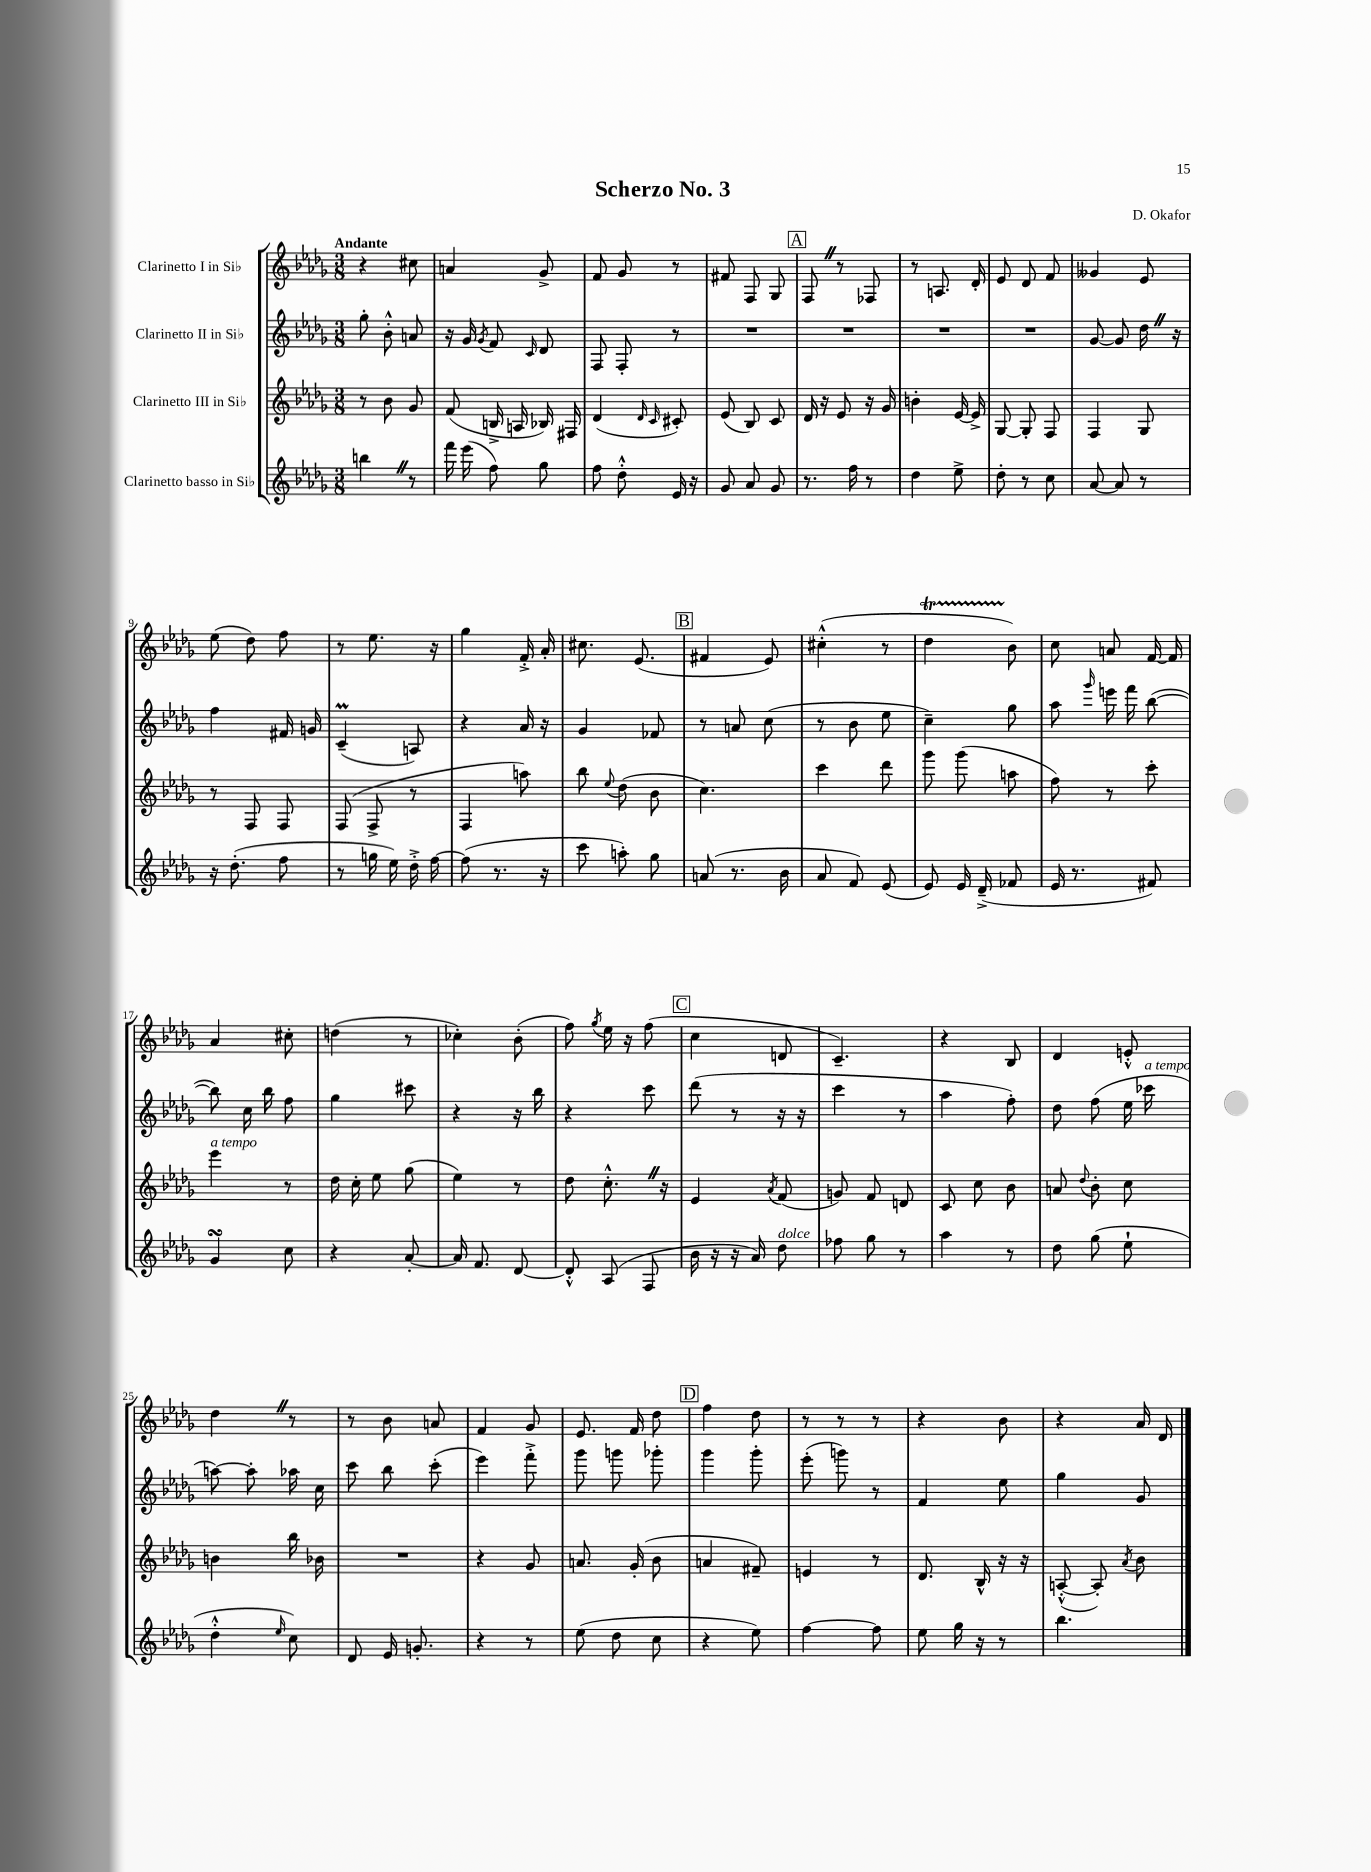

**kern	**kern	**kern	**kern
*staff4	*staff3	*staff2	*staff1
*clefG2	*clefG2	*clefG2	*clefG2
*k[b-e-a-d-g-]	*k[b-e-a-d-g-]	*k[b-e-a-d-g-]	*k[b-e-a-d-g-]
*M3/8	*M3/8	*M3/8	*M3/8
4bb\	8r	8gg-'\	4r
.	8b-\	8b-'^^\	.
8r	8g-/	8a/	8cc#\
=	=	=	=
16fff\	(8f/	16r	4a/
(16eee-\	.	16g-/	.
.	.	8qg-/	.
8ff\)	16B^/	8f/	.
.	16A/	.	.
.	.	16qqc/	.
8gg-\	16B-/)	8d-/	8g-^/
.	16F#/	.	.
=	=	=	=
8ff\	(4d-/	8F/	8f/
8dd-'^^\	.	8F'/	8g-/
.	16qqd-/	.	.
.	16qqc/	.	.
16e-/	8c#'/)	8r	8r
16r	.	.	.
=	=	=	=
8g-/	(8e-/	4.r	8f#/
8a-/	8B-/)	.	8F/
8g-/	8c/	.	8G-/
=	=	=	=
8.r	16d-/	4.r	8F/
.	16r	.	.
.	8e-/	.	8r
16ff\	.	.	.
8r	16r	.	8F-/
.	16g-/	.	.
=	=	=	=
4dd-\	4b'\	4.r	8r
.	.	.	8.A/
8ee-^\	[16e-/	.	.
.	16e-^/]	.	16d-'/
=	=	=	=
8dd-'\	[8G-/	4.r	8e-/
8r	8G-'/]	.	8d-/
8cc\	8F/	.	8f/
=	=	=	=
[8a-/	4F/	[8g-/	4g--/
8a-/]	.	8g-/]	.
8r	8G-/	16dd-\	8e-/
.	.	16r	.
=	=	=	=
16r	8r	4ff\	(8ee-\
(8.dd-'\	.	.	.
.	8F/	.	8dd-\)
8ff\	8F/	16f#/	8ff\
.	.	16g/	.
=	=	=	=
8r	(8F/	(4c~/	8r
16gg\	8F^/	.	8.ee-\
16ee-\)	.	.	.
16dd-'^\	8r	8A/)	.
[16ff\	.	.	16r
=	=	=	=
(8ff\]	4F/	4r	4gg-\
8.r	.	.	.
.	8aa\)	16a-/	16f'^/
16r	.	16r	16a-'/
=	=	=	=
8ccc\	8bb-\	4g-/	8.cc#\
.	8qqee-/	.	.
8aa'\)	(8dd-\	.	.
.	.	.	(8.e-/
8gg-\	8b-\	8f-/	.
=	=	=	=
(8a/	4.cc\)	8r	4f#/
8.r	.	8a/	.
.	.	(8cc\	8e-/)
16b-\	.	.	.
=	=	=	=
8a-/	4ccc\	8r	(4cc#'^^\
8f/)	.	8b-\	.
(8e-/	8ddd-\	8ee-\	8r
=	=	=	=
8e-/)	8ggg-\	4cc~\)	4dd-\
16e-/	(8ggg-\	.	.
(16d-~^/	.	.	.
8f-/	8aa\	8gg-\	8b-\)
=	=	=	=
16e-/	8ff\)	8aa-\	8cc\
8.r	.	.	.
.	.	16qqggg-/	.
.	8r	16eee\	8a/
.	.	16fff\	.
8f#/)	8ccc'\	([8bb-\	[16f/
.	.	.	16f/]
=	=	=	=
4g-/	4eee-\	8bb-\])	4a-/
.	.	16cc\	.
.	.	16bb-\	.
8cc\	8r	8ff\	8cc#'\
=	=	=	=
4r	16dd-\	4gg-\	(4dd\
.	16cc'\	.	.
.	8ee-\	.	.
[8a-'/	(8gg-\	8ccc#\	8r
=	=	=	=
16a-/]	4ee-\)	4r	4cc-'\)
8.f/	.	.	.
[8d-/	8r	16r	(8b-'\
.	.	16bb-\	.
=	=	=	=
8d-'^^/]	8dd-\	4r	8ff\)
.	.	.	8qgg-/
(8A-/	8.cc'^^\	.	16ee-\
.	.	.	16r
8F/	.	8ccc\	(8ff\
.	16r	.	.
=	=	=	=
16b-\	4e-/	(8ddd-\	4cc\
16r	.	.	.
16r	.	8r	.
16a-/)	.	.	.
.	8qa-/	.	.
8dd-\	(8f/	16r	8d/
.	.	16r	.
=	=	=	=
8ff-\	8g/)	4ccc\	4.c~/)
8gg-\	8f/	.	.
8r	8d/	8r	.
=	=	=	=
4aa-\	8c/	4aa-\	4r
.	8cc\	.	.
8r	8b-\	8ff'\)	8B-/
=	=	=	=
8dd-\	8a/	8dd-\	4d-/
.	8qqdd-/	.	.
(8gg-\	8b-'\	(8ff\	.
8ee-`\	8cc\	16ee-\	8e'^^/
.	.	16ccc-\	.
=	=	=	=
4dd-'^^\	4b\	[8aa\)	4dd-\
.	.	8aa'\]	.
16qqee-/	.	.	.
8cc\)	16bb-\	16aa-\	8r
.	16b-\	16cc\	.
=	=	=	=
8d-/	4.r	8ccc\	8r
16e-/	.	8bb-\	8b-\
8.g'/	.	.	.
.	.	(8ccc'\	8a/
=	=	=	=
4r	4r	4eee-\)	4f/
8r	8g-/	8fff'^\	8g-/
=	=	=	=
(8ee-\	8.a/	8ggg-\	8.e-/
8dd-\	.	8ggg\	.
.	(16g-'/	.	16f/
8cc\	8b-\	8ggg-'\	8dd-\
=	=	=	=
4r	4a/	4ggg-\	4ff\
8ee-\)	8f#~/)	8ggg-'\	8dd-\
=	=	=	=
[4ff\	4e/	(8eee-'\	8r
.	.	8ggg\)	8r
8ff\]	8r	8r	8r
=	=	=	=
8ee-\	8.d-/	4f/	4r
16gg-\	.	.	.
16r	16B-^^/	.	.
8r	16r	8ee-\	8b-\
.	16r	.	.
=	=	=	=
4.bb-\	([8A'^^/	4gg-\	4r
.	8A'/])	.	.
.	8qa-/	.	.
.	8b-\	8g-/	16a-/
.	.	.	16d-/
==	==	==	==
*-	*-	*-	*-
